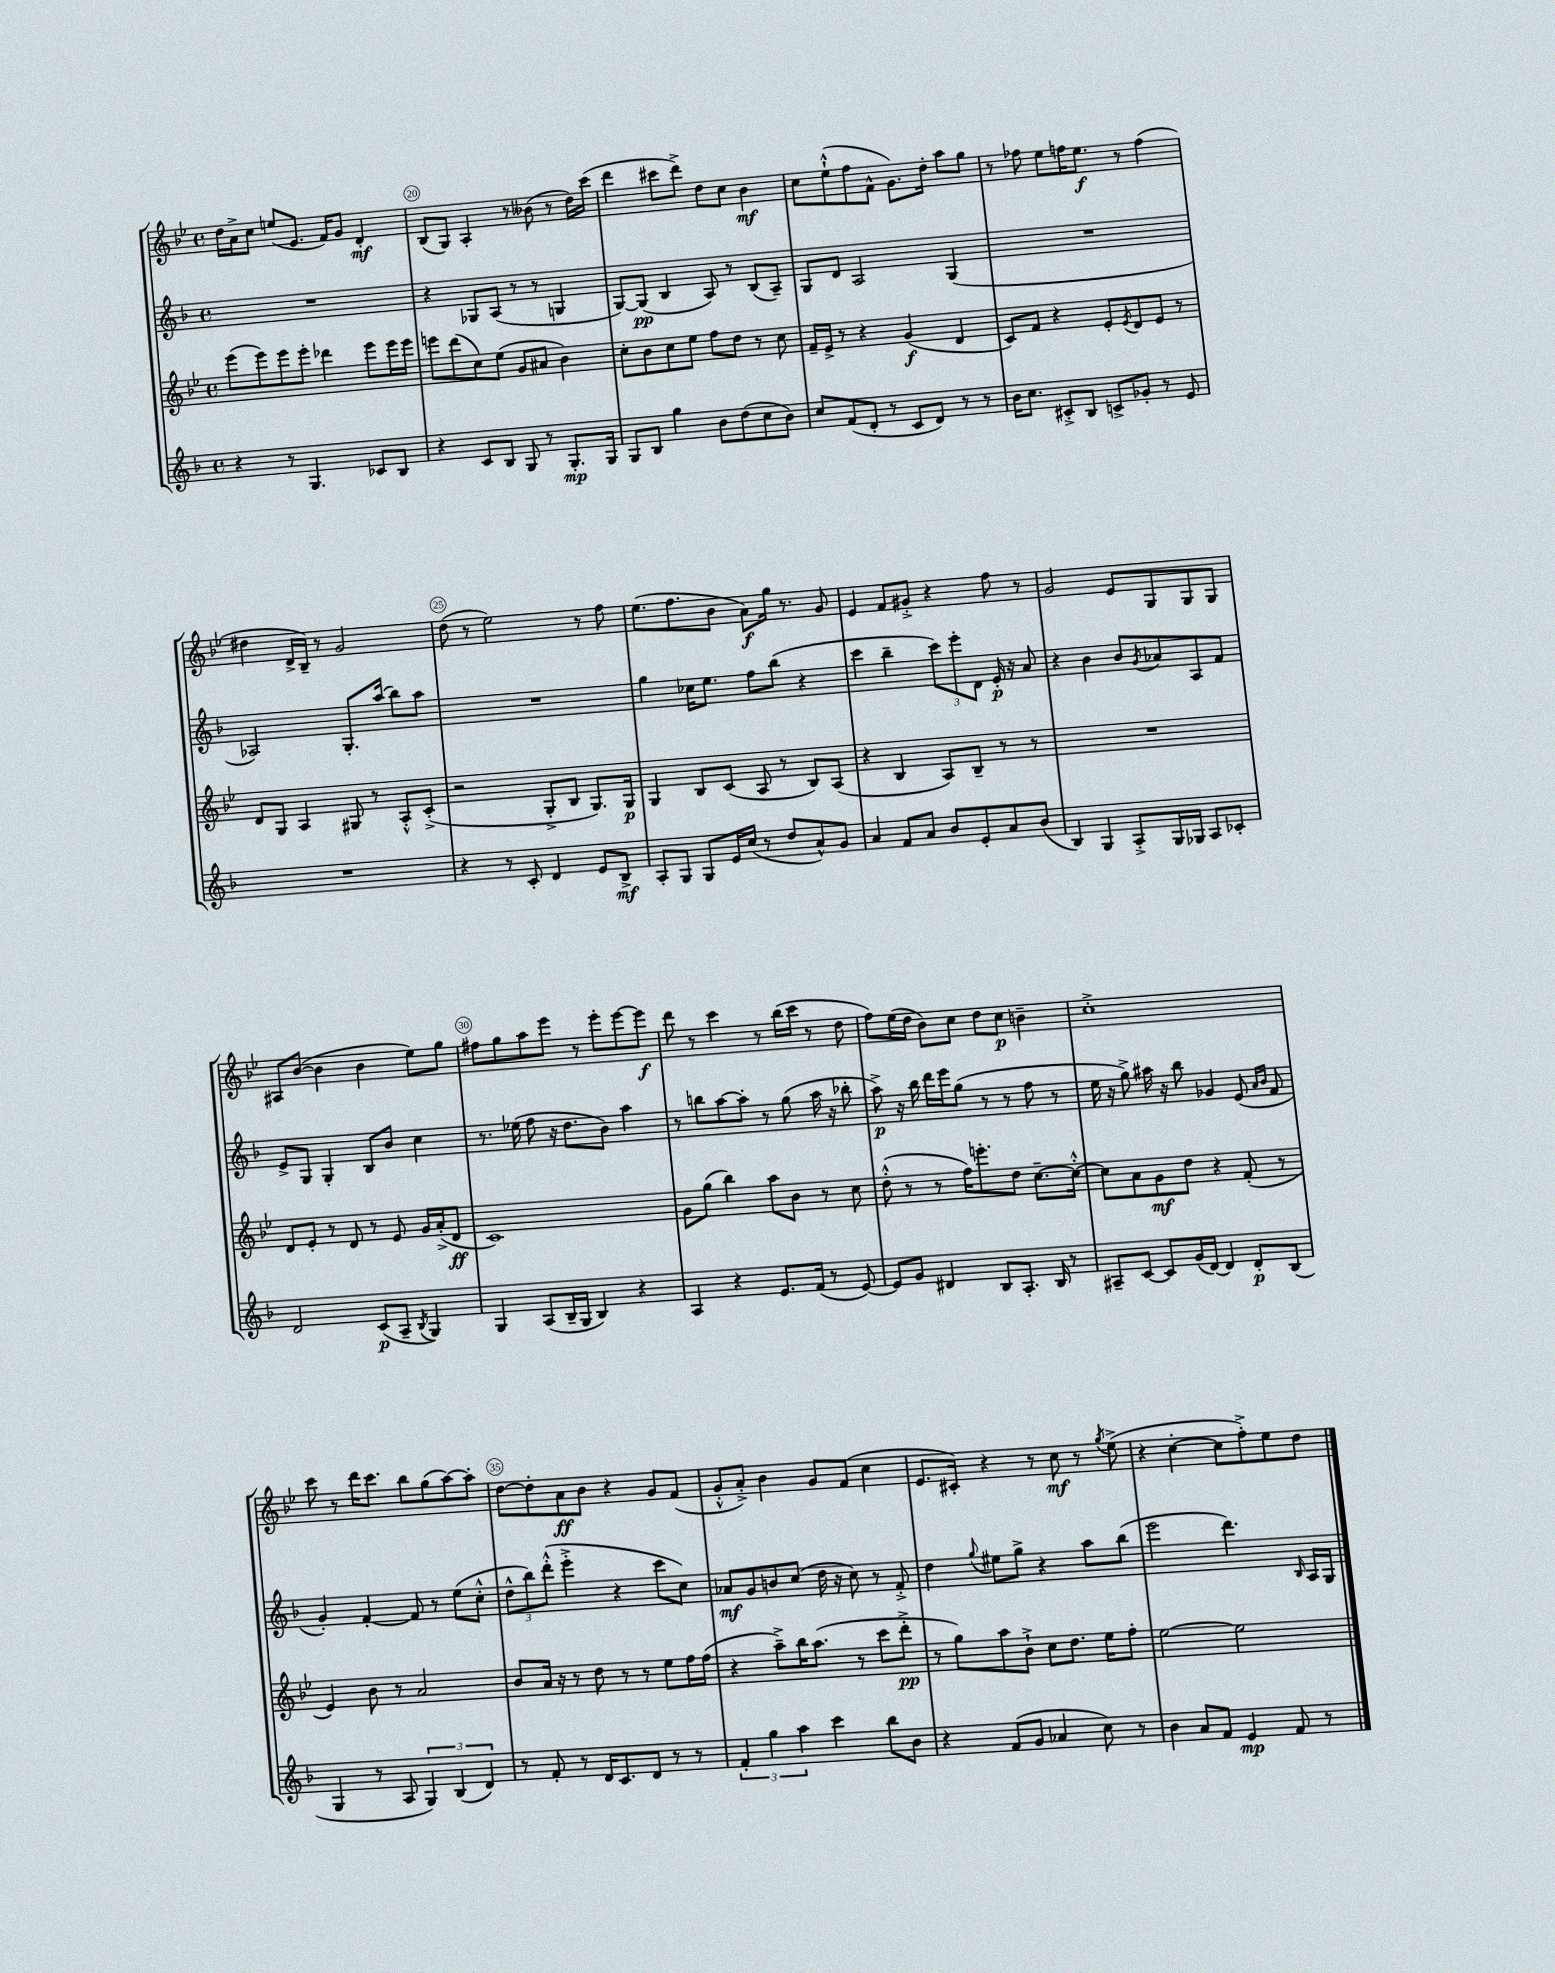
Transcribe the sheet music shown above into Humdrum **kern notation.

**kern	**kern	**kern	**kern
*staff4	*staff3	*staff2	*staff1
*clefG2	*clefG2	*clefG2	*clefG2
*k[b-]	*k[b-e-]	*k[b-]	*k[b-e-]
*M4/4	*M4/4	*M4/4	*M4/4
*met(c)	*met(c)	*met(c)	*met(c)
4r	(8eee-\L	1r	16dd\LL
.	.	.	16a^\J
.	8eee-\)	.	8cc\J
8r	8eee-\	.	(8ee/L
4.G/	8eee-'\J	.	8.e-/J
.	4ddd-\	.	.
.	.	.	16f/LK)
.	.	.	8g/J
8c-/L	8eee-\L	.	4d'/
8B-/J	16eee-\L	.	.
.	16eee-\JJ	.	.
=	=	=	=
4r	8eee\L	4r	(8B-/L
.	(8ddd\	.	8G/J)
8c/L	8cc\)	8G-/L	4A'/
8B-/J	(8ee-\J	(8A/J	.
8G/	8g/L	8r	8r
8r	8a#/J	8r	(8b--\
8.G'/L	4b-\)	4G/	8r
.	.	.	16dd\LL)
16G/Jk	.	.	(16ccc\JJ
=	=	=	=
8G/L	8cc'\L	[8G/L)	4ddd\
8B-/J	8b-\	(8G/]J	.
4gg\	8cc\	4B-/	8ccc#\L
.	8ee-\J	.	8ddd^\J)
8b-\L	8ff\L	8A/)	8dd\L
(8dd\	8dd\J	8r	8cc\J
8cc\	8r	(8B-/L	4b-\
8b-\J)	8cc\	8A~/J)	.
=	=	=	=
8cc/L	16f~/LL	8G/L	8cc\L
.	16e-^/JJ	.	.
(8f/	8r	8d/J	(8ee-`^^\
8d'/J	4r	2A/	8ff\
8r	.	.	8f^^\J
8c/L	(4g/	.	8.g\L)
8d/J)	.	.	.
.	.	.	16dd'\Jk
8r	4d/	(4G/	8aa\L
8r	.	.	8gg\J
=	=	=	=
16b-\LK	8c/L)	1r	8r
8.cc\J	.	.	.
.	8f/J	.	8ff-\
8c#'^/L	4r	.	8ee-\L
8B-/J	.	.	16ff\K
.	.	.	8.ee-\J
8c^/L	8e-'/L	.	.
.	8qe-/	.	.
8g-'/J	8d/	.	8r
8r	8e-/J	.	(4ff\
8e/	8r	.	.
=	=	=	=
1r	8d/L	2A-/)	4dd#\
.	8G/J	.	.
.	4A/	.	16d^/LL
.	.	.	16B-~/JJ)
.	.	.	8r
.	8G#/	8.G'/L	2g/
.	8r	.	.
.	.	(16aa/Jk	.
.	8A'^^/L	8bb-\L)	.
.	(8c'^/J	8aa\J	.
=	=	=	=
4r	2r	1r	(8dd\
.	.	.	8r
8r	.	.	2ee-\)
8c'/	.	.	.
4d/	8G'^/L	.	.
.	8B-/J	.	.
8e/L	8.G/L)	.	8r
8B-^/J	.	.	8ff\
.	16G/Jk	.	.
=	=	=	=
8A'/L	4G/	4gg\	(8.ee-\L
8G/J	.	.	.
.	.	.	8.ff\
8G/L	8B-/L	16cc-\LK	.
.	.	8.ee\J	.
16e/L	(8c/J	.	8b-\J
(16cc/JJ	.	.	.
8r	8A/	8ff\L	8a\L)
8dd/L	8r	(8bb-\J	16gg\Jk
.	.	.	8.r
8a^^/)	8B-/L)	4r	.
8g/J	(8A/J	.	8g/
=	=	=	=
4a/	4r	4ccc\	4e-/
8f/L	4B-/	4bb-~\	8f/L
8a/J	.	.	8g#'^/J
8b-/L	8A/L)	12ccc\L)	4r
.	.	12eee'\	.
8e'/	8B-~/J	.	.
.	.	12d\J	.
8a/	8r	16e'/	8ff\
.	.	16r	.
(8b-/J	8r	8a/	8r
=	=	=	=
4B-/)	1r	4r	2g/
4G/	.	4b-\	.
8A'^/L	.	8b-/L	8e-/L
.	.	8qg/	.
16G/L	.	8a-/	8G/
16G-/JJ	.	.	.
8A/L	.	8A/	8G/
8c-'/J	.	8f/J	8G/J
=	=	=	=
2d/	8d/L	8e^/L	8A#/L
.	8e-'/J	8G/J	([8b-/J
.	8r	4G'/	4b-\]
.	8d/	.	.
(8c/L	8r	8B-/L	4b-\
8A~/J	8e-/	8b-/J	.
8qB-/	.	.	.
4G/)	16g/LL	4cc\	8ee-\L)
.	(16a'^/J	.	.
.	8d/J	.	8gg\J
=	=	=	=
4G/	1c)	8.r	8ff#\L
.	.	.	8gg\
.	.	(16ee-\	.
(8A/L	.	8ff\	8aa\
16B-~/L	.	16r	8eee-\J
16G/JJ	.	8.dd\L	.
4B-/)	.	.	8r
.	.	8b-\J)	8eee-'\L
4r	.	4aa\	[8eee-\
.	.	.	8eee-\]J
=	=	=	=
4A/	8g\L	8r	8ddd\
.	(8gg\J	8bb\L	8r
4r	4bb-\)	[8aa\	4ccc\
.	.	8aa'\]J	.
8.e/L	8aa\L	8r	8r
.	8b-\J	(8gg\	(16bb-\LL
(16f/Jk	.	.	16ccc\JJ
8r	8r	16aa\	8r
.	.	16r	.
[8e/)	8cc\	8bb-'\	8dd\
=	=	=	=
8e/]L	(8dd'^^\	8aa^\)	8ff\L)
8g/J	8r	16r	(16ee-\L
.	.	16bb-\	16dd\JJ
4d#/	8r	16ddd\LL	8b-\L)
.	.	16eee\J	.
.	16ff\LK)	(8gg\J	8cc\J
.	8.eee'\	.	.
8B-/L	.	8r	8dd\L
8.A'/J	8dd\J	8r	8cc\J
.	[8.cc~\L	8ff\	4b~\
16B-/	.	.	.
8r	.	8r	.
.	16cc'^^\_Jk	.	.
=	=	=	=
8A#~/L	8cc\]L	16ee\	1cc'^
.	.	16r	.
[8c/J	8a\	8gg^\)	.
8c/]L	8g\	16aa#\	.
.	.	16r	.
(16g/L	8dd\J	8bb-\	.
[16d/JJ)	.	.	.
4d/]	4r	4g-/	.
8d'/L	(8f'/	(8e/	.
.	.	16qqa/LL	.
.	.	16qqb-/JJ	.
(8B-/J	8r	8f/	.
=	=	=	=
4G/	4e-/)	4g'/)	8ccc\
.	.	.	8r
8r	8b-\	[4f'/	16ddd\LK
.	.	.	8.ccc\J
8A/	8r	.	.
6G/)	2a/	8f/]	8bb-\L
.	.	8r	(8gg\
(6B-/	.	.	.
.	.	(8ee\L	[8aa\)
6d/)	.	.	.
.	.	8cc'^^\J	8aa'\]J
=	=	=	=
8r	8b-/L	12dd^^\L	[8dd\L
.	.	12bb-\)	.
8f'/	16a/Jk	.	8dd'\]
.	.	(12ddd'^^\J	.
.	16r	.	.
8r	8r	4eee'^\	8a\
16d/LK	8dd\	.	8b-\J
8.c/	.	.	.
.	8r	4r	4r
8d/J	8r	.	.
8r	8ee-\L	8ccc\L	8g/L
8r	16ff\L	8cc\J)	(8f/J
.	(16ff\JJ	.	.
=	=	=	=
6f'/	4r	8a-/L	8g'^^/L
.	.	8g/	8a'^/J)
6gg\	.	.	.
.	8aa~^\L)	8b/	4b-\
6aa\	.	.	.
.	16bb-\K	(8cc/J	.
.	(8.aa\J	.	.
4ccc\	.	16dd\	8g/L
.	.	16r	.
.	8r	8cc\)	(8f/J
8bb-\L	8ccc\L	8r	4cc\
8b-\J	8ddd'^\J	8f'^/	.
=	=	=	=
4r	8r	4dd\	8.e-/L
.	8gg\L)	.	.
.	.	.	16c#'/Jk)
.	.	8qqgg/	.
(8f/L	8aa\	8ee#\L	4r
8g/J	8b-`^\J	8gg^\J	.
4a-/	8cc\L	4r	8r
.	8.dd\J	.	8cc\
8cc\)	.	8aa\L	8r
.	16ee-\LK	.	.
.	.	.	8qgg/
8r	8ff'\J	(8bb-\J	(8ee-^\
=	=	=	=
4b-\	[2ee-\	2eee\	4r
8a/L	.	.	[4cc'\
8f/J	.	.	.
4e/	2ee-\]	4.ddd\)	8cc\]L
.	.	.	8ff'^\)
8f/	.	.	8ee-\
.	.	16qqB-/	.
8r	.	16A/LL	8dd\J
.	.	16G/JJ	.
==	==	==	==
*-	*-	*-	*-
